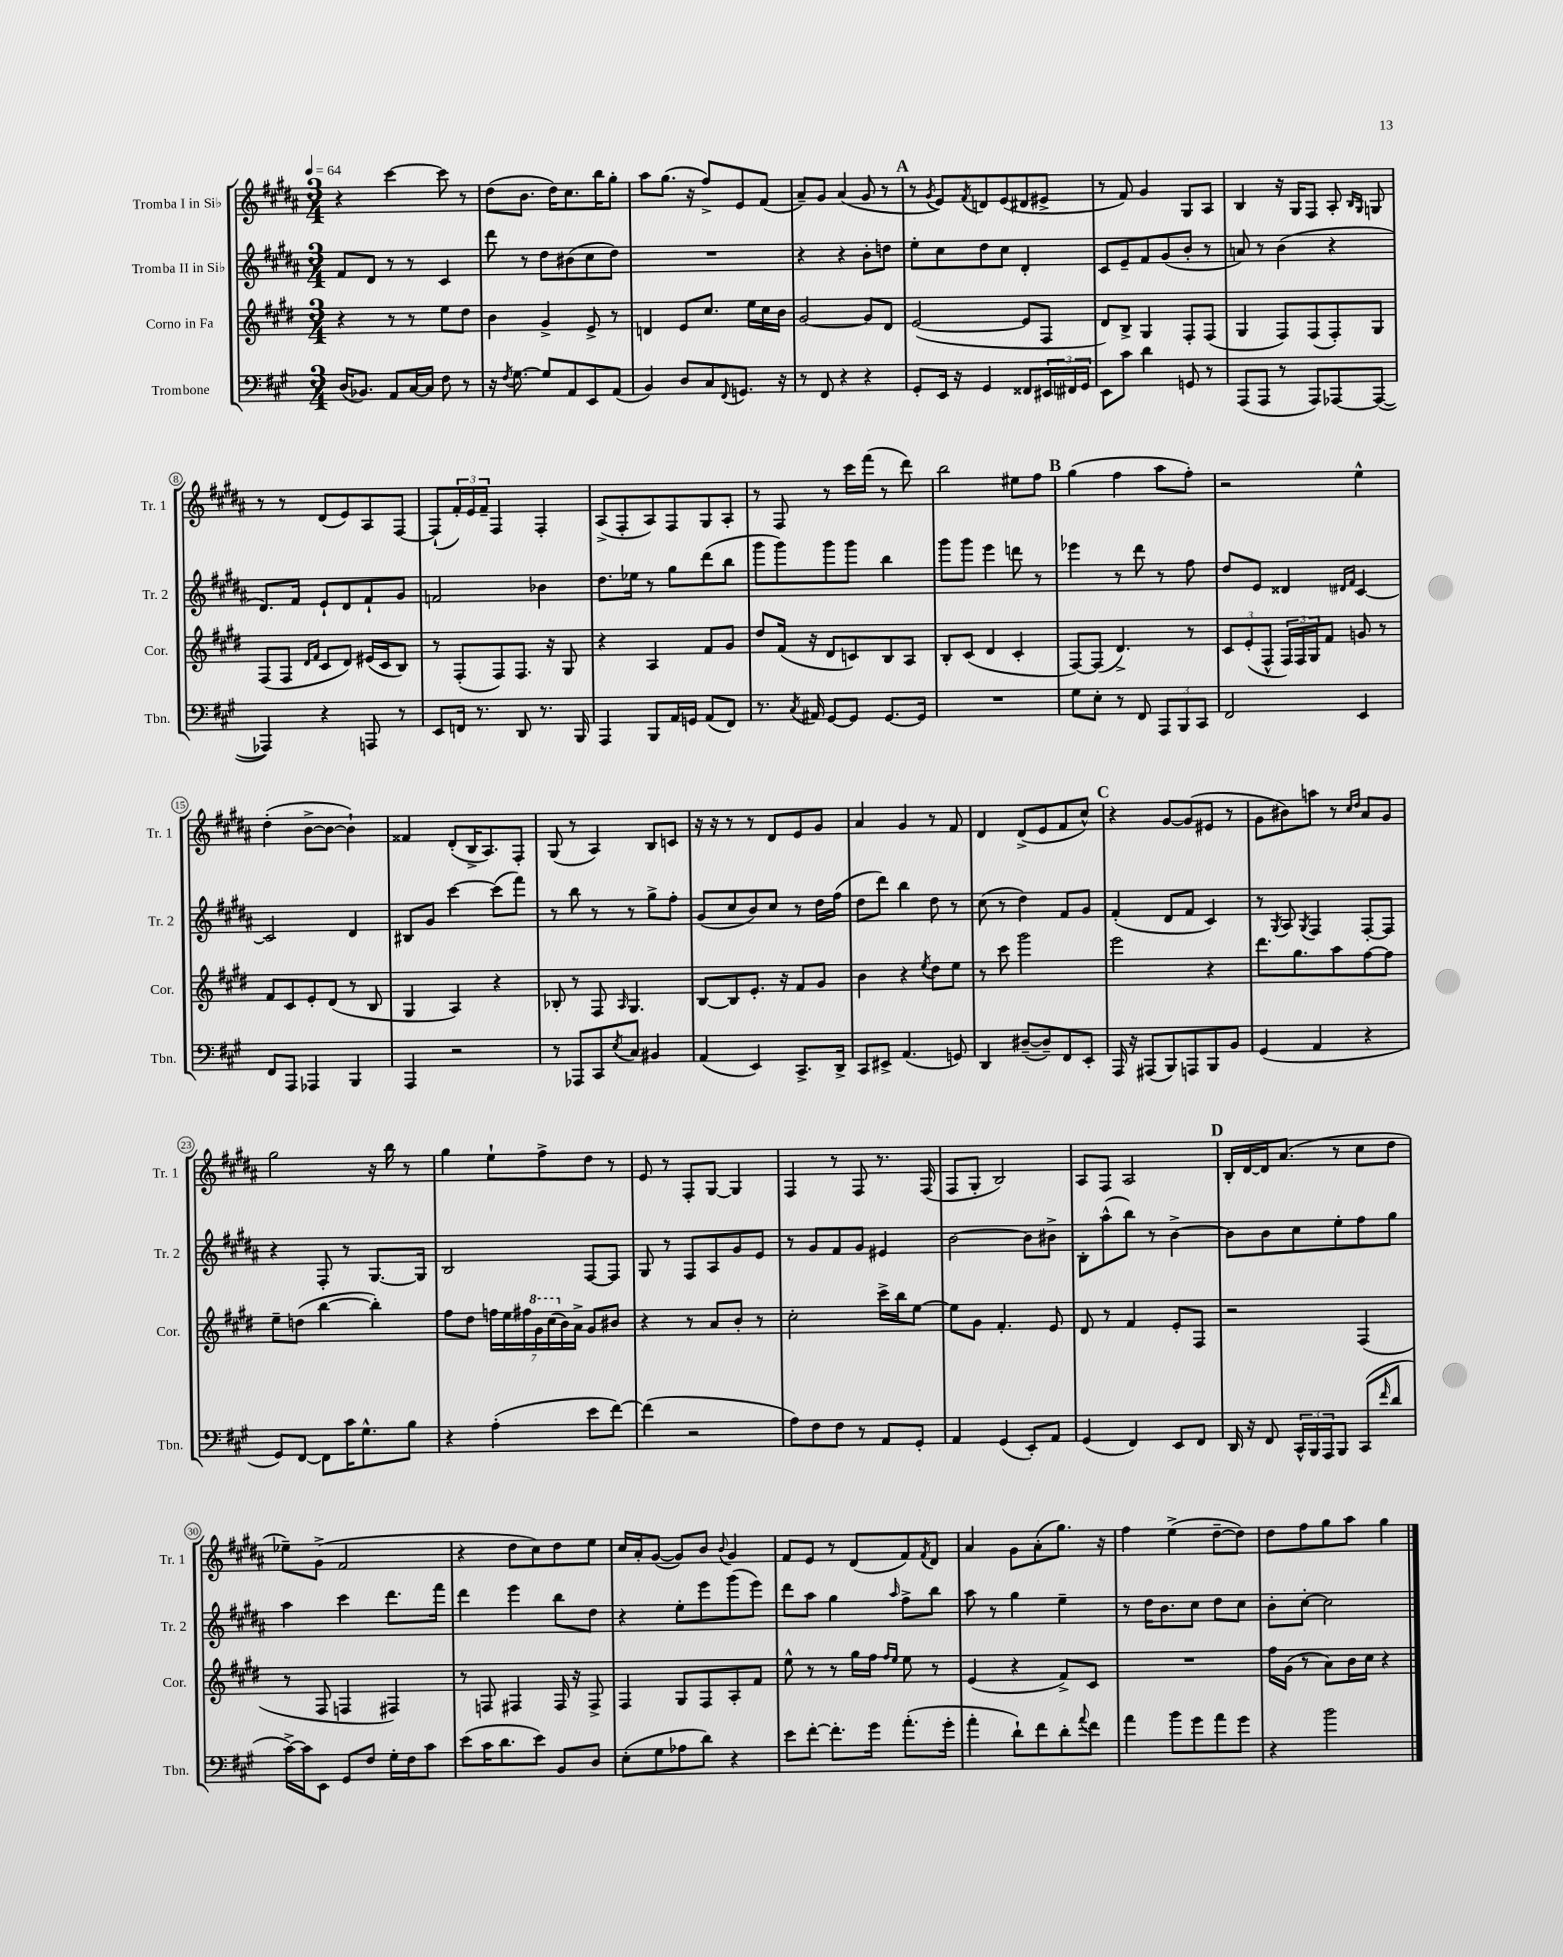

**kern	**kern	**kern	**kern
*staff4	*staff3	*staff2	*staff1
*clefF4	*clefG2	*clefG2	*clefG2
*k[f#c#g#]	*k[f#c#g#d#]	*k[f#c#g#d#a#]	*k[f#c#g#d#a#]
*M3/4	*M3/4	*M3/4	*M3/4
*MM64	*MM64	*MM64	*MM64
(16D	4r	8f#	4r
8.BB-)	.	.	.
.	.	8d#	.
8AA	8r	8r	[4ccc#
[16C#	8r	8r	.
16C#]	.	.	.
8F#	8ee	4c#	8ccc#]
8r	8dd#	.	8r
=	=	=	=
16r	4b	8ddd#	(8dd#
8qF#	.	.	.
[8.G#	.	.	.
.	.	8r	8.b
8G#]	4g#^	8dd#	.
.	.	.	16dd#)
8AA	.	(8b#	8.cc#
8EE	8e^	8cc#	.
.	.	.	16bb
(8AA	8r	8dd#)	8gg#'
=	=	=	=
4BB)	4d	2.r	8aa#
.	.	.	(8.gg#
8D	8e	.	.
.	.	.	16r
8C#	8.cc#	.	8ff#^)
8qqFF#	.	.	.
8.GG	.	.	8e
.	16ee	.	.
.	16cc#	.	(8f#
16r	16b	.	.
=	=	=	=
8r	[2g#	4r	8a#~)
8FF#	.	.	8g#
4r	.	4r	(4a#
4r	8g#]	8b'	8g#
.	8d#	8dd	8r
=	=	=	=
8GG#'	([2e	8ee'	8r
.	.	.	8qg#
16EE	.	8cc#	8e)
16r	.	.	.
.	.	.	8qf#
4GG#	.	8dd#	8d
.	.	8cc#	(8e
8FF##	8e]	4d#'	8d#
24EE#	8F#	.	8e#^
24FF#	.	.	.
24GG#	.	.	.
=	=	=	=
8EE	8d#)	8c#	8r
8c#	8B^	8e~	8f#)
4d	4G#	8f#	4g#
.	.	(8g#	.
8GG	8F#'	8b'	8G#
8r	(8F#	8r	8A#
=	=	=	=
(8AAA	4G#	8a)	4B
8AAA	.	8r	.
8r	8F#)	(4b	16r
.	.	.	16G#
8AAA)	(8F#	.	8F#
[8AAA-	8F#')	4r	8A#'
.	.	.	16qqB
.	.	.	16qqG#
(8AAA-_	8G#	.	8G
=	=	=	=
4AAA-])	(8F#	8.d#)	8r
.	8F#	.	8r
.	.	16f#	.
.	16qqd#	.	.
.	16qqf#	.	.
4r	8c#	8e`	(8d#
.	8d#)	8d#	8e)
8AAA	(16e#	8f#`	8A#
.	16c#	.	.
8r	8B)	8g#	[8F#
=	=	=	=
8EE	8r	2f	(8F#`]
16FF	(8F#'	.	24f#')
.	.	.	24e
8.r	.	.	.
.	.	.	24f#~
.	8F#)	.	4F#
8DD	8.F#	.	.
8.r	.	4b-	4F#'
.	16r	.	.
.	8G#	.	.
16BBB	.	.	.
=	=	=	=
4AAA	4r	8.dd#	(8A#^
.	.	.	8F#'
.	.	16ee-	.
8BBB	4A	8r	8A#)
16AA	.	8gg#	8F#
16GG	.	.	.
(8AA	8f#	(8ddd#	8G#
8FF#)	8g#	8bb	8A#'
=	=	=	=
8.r	8dd#	8ggg#	8r
.	(16f#	8ggg#)	8F#
8qC#	.	.	.
16AA#	16r	.	.
[8GG#	8d#	8ggg#	8r
8GG#]	8c)	8ggg#	16ccc#
.	.	.	(16fff#
[8.GG#	8B	4bb	8r
.	8A	.	8ddd#)
16GG#]	.	.	.
=	=	=	=
2.r	8B'	8ggg#	2bb
.	(8c#	8ggg#	.
.	4d#	4eee	.
.	4c#'	8ddd	8ee#
.	.	8r	8ff#
=	=	=	=
8G#	[8F#)	4eee-	(4gg#
8E'	(8F#]	.	.
8r	4.d#^)	8r	4ff#
8FF#	.	8ddd#	.
12AAA	.	8r	8aa#
12BBB	.	.	.
.	8r	8ff#	8ff#')
12CC#	.	.	.
=	=	=	=
2FF#	12c#	8dd#	2r
.	(12e'	.	.
.	.	8e	.
.	12F#^^	.	.
.	24F#)	4d##	.
.	24F#	.	.
.	24G#	.	.
.	8f#	.	.
.	.	16qqd#	.
.	.	16qqf#	.
4EE	8g	[4c#	4ee^^
.	8r	.	.
=	=	=	=
8FF#	8f#	2c#]	(4dd#'
8AAA	8c#	.	.
4AAA-	8e'	.	[8b^
.	(8d#	.	8b_
4BBB	8r	4d#	4b`])
.	8B	.	.
=	=	=	=
4AAA	4G#	8B#	4f##
.	.	8g#	.
2r	4A)	[4ccc#	(8d#'
.	.	.	16B^
.	.	.	8.A#)
.	4r	(8ccc#]	.
.	.	8fff#)	8F#'
=	=	=	=
8r	8B-'	8r	(8G#
8AAA-	8r	8bb	8r
8CC#	8F#	8r	4A#)
8qE	16qqA	.	.
8C#	4.G#	8r	.
4BB#	.	8gg#^	8B
.	.	8ff#'	8c
=	=	=	=
(4AA	[8B	(8g#	16r
.	.	.	16r
.	8B]	8cc#	8r
4EE)	8.e'	8b)	8r
.	.	8cc#	8d#
.	16r	.	.
8.CC#^	8f#	8r	8e
.	8g#	16dd#	8g#
16DD^	.	(16ff#	.
=	=	=	=
8CC#	4b	8dd#	4a#
8EE#^	.	8ddd#)	.
(4.AA	4r	4bb	4g#
.	8qee	.	.
.	8dd#	8dd#	8r
8GG)	8ee	8r	8f#
=	=	=	=
4DD	8r	(8cc#	4d#
.	8ccc#	8r	.
([8D#~	2ggg#	4dd#)	(8d#^
8D#~])	.	.	8e
8FF#	.	8f#	8f#
8EE'	.	8g#	8cc#^^)
=	=	=	=
16AAA	2eee	(4f#'	4r
16r	.	.	.
(8AAA#	.	.	.
8BBB)	.	8d#	[8g#
8AAA	.	8f#	(8g#]
8BBB	4r	4c#)	8e#
8BB	.	.	8r
=	=	=	=
(4GG#	8.ddd#	8r	8g#
.	.	8qG#	.
.	.	8A#	8b#)
.	8.gg#	.	.
.	.	8qG#	.
4AA	.	4F#	8aa
.	8aa	.	8r
.	.	.	16qqcc#
.	.	.	16qqdd#
4r	[8ff#	[8F#'	8a#
.	8ff#]	8F#]	8g#
=	=	=	=
8GG#)	8ee~	4r	2gg#
[8FF#	(8dd	.	.
8FF#]	[4bb	8F#'	.
16c#	.	8r	.
8.G#^^	.	.	.
.	4bb'])	[8.G#	16r
.	.	.	16bb
8B	.	.	8r
.	.	16G#]	.
=	=	=	=
4r	8ff#	2B	4gg#
.	8dd#	.	.
(4A'	28ff	.	8ee`
.	28ee	.	.
.	28ff#	.	.
.	28gg#	.	.
.	.	.	8ff#^
.	(28ccc#	.	.
.	28b)	.	.
.	28a^	.	.
8e	8g#	[8F#	8dd#
[8f#)	8b#	8F#]	8r
=	=	=	=
(4f#]	4r	8G#	8e
.	.	8r	8r
2r	8r	8F#	8F#'
.	8a	8A#	[8G#
.	8b'	8g#	4G#]
.	8r	8e	.
=	=	=	=
8A)	2cc#'	8r	4F#
8F#	.	8g#	.
8F#	.	8f#	8r
8r	.	8g#	8F#
8AA	16ccc#^	4e#	8.r
.	16bb	.	.
8GG#'	[8ee	.	.
.	.	.	(16F#
=	=	=	=
4AA	8ee]	[2b	8F#
.	8g#	.	8G#'
(4GG#	4.f#'	.	2B)
8EE')	.	8b]	.
8AA	8e	8b#^	.
=	=	=	=
(4GG#	8d#	8B'	8A#
.	8r	(8aa#^^	8F#
4FF#)	4f#	8bb)	2A#
.	.	8r	.
8EE	8e'	[4b^	.
8FF#	8F#	.	.
=	=	=	=
16DD	2r	8b]	16B'
16r	.	.	[16d#
8FF#	.	8b	16d#]
.	.	.	(8.a#
24CC#^^	.	8cc#	.
24BBB	.	.	.
24AAA	.	.	.
8BBB	.	8ee'	8r
(8CC#	(4F#	8ff#	8cc#
16qqf#	.	.	.
8d	.	8gg#	8dd#
=	=	=	=
[16c#^)	8r	4aa#	8ee-~)
16c#]	.	.	.
8EE	8F#	.	(8g#^
8GG#	4F	4ccc#	2f#
8F#	.	.	.
16G#'	4F#)	8.ddd#	.
16F#	.	.	.
8c#	.	.	.
.	.	16fff#	.
=	=	=	=
(8e	8r	4ddd#	4r
16c#	8F	.	.
8.d	.	.	.
.	4F#	4eee	8dd#
8e)	.	.	8cc#)
8BB	16F#	8bb	8dd#
.	16r	.	.
8D	8F#^	8dd#	8ee
=	=	=	=
(8E'	4F#	4r	16cc#
.	.	.	16a#'
8G#	.	.	([8g#
8A-	8G#	8ee'	8g#])
8d)	8F#	8eee	8b
.	.	.	8qqb
4r	8A'	(8ggg#	4g#
.	8f#	8eee)	.
=	=	=	=
8e	8ee^^	8ddd#	8f#
[8f#'	8r	8aa#	8e
8.f#']	8r	4gg#	8r
.	16gg#	.	(8d#
16g#	16ff#	.	.
.	16qqff#	.	.
.	16qqee	16qqaa#	.
(8.a'	8ee	8ff#^	8f#)
.	.	.	8qf#
.	8r	8bb	8d#
16g#'	.	.	.
=	=	=	=
4a'	(4e	8aa#	4a#
.	.	8r	.
8d`)	4r	4gg#	8g#
8f#	.	.	(8a#'
8d'	8f#^)	4ee~	8.gg#)
8qqa	.	.	.
8f#	8c#	.	.
.	.	.	16r
=	=	=	=
4a	2.r	8r	4ff#
.	.	16dd#	.
.	.	8.b	.
8b	.	.	(4ee^
8g#	.	8cc#	.
8a	.	8dd#	[8dd#~
8g#	.	8cc#	8dd#])
=	=	=	=
4r	16ff#	8b'	8dd#
.	(16g#	.	.
.	8r	[8cc#'	8ff#
2b	8a)	2cc#]	8gg#
.	16b	.	8aa#
.	16cc#	.	.
.	4r	.	4gg#
==	==	==	==
*-	*-	*-	*-
